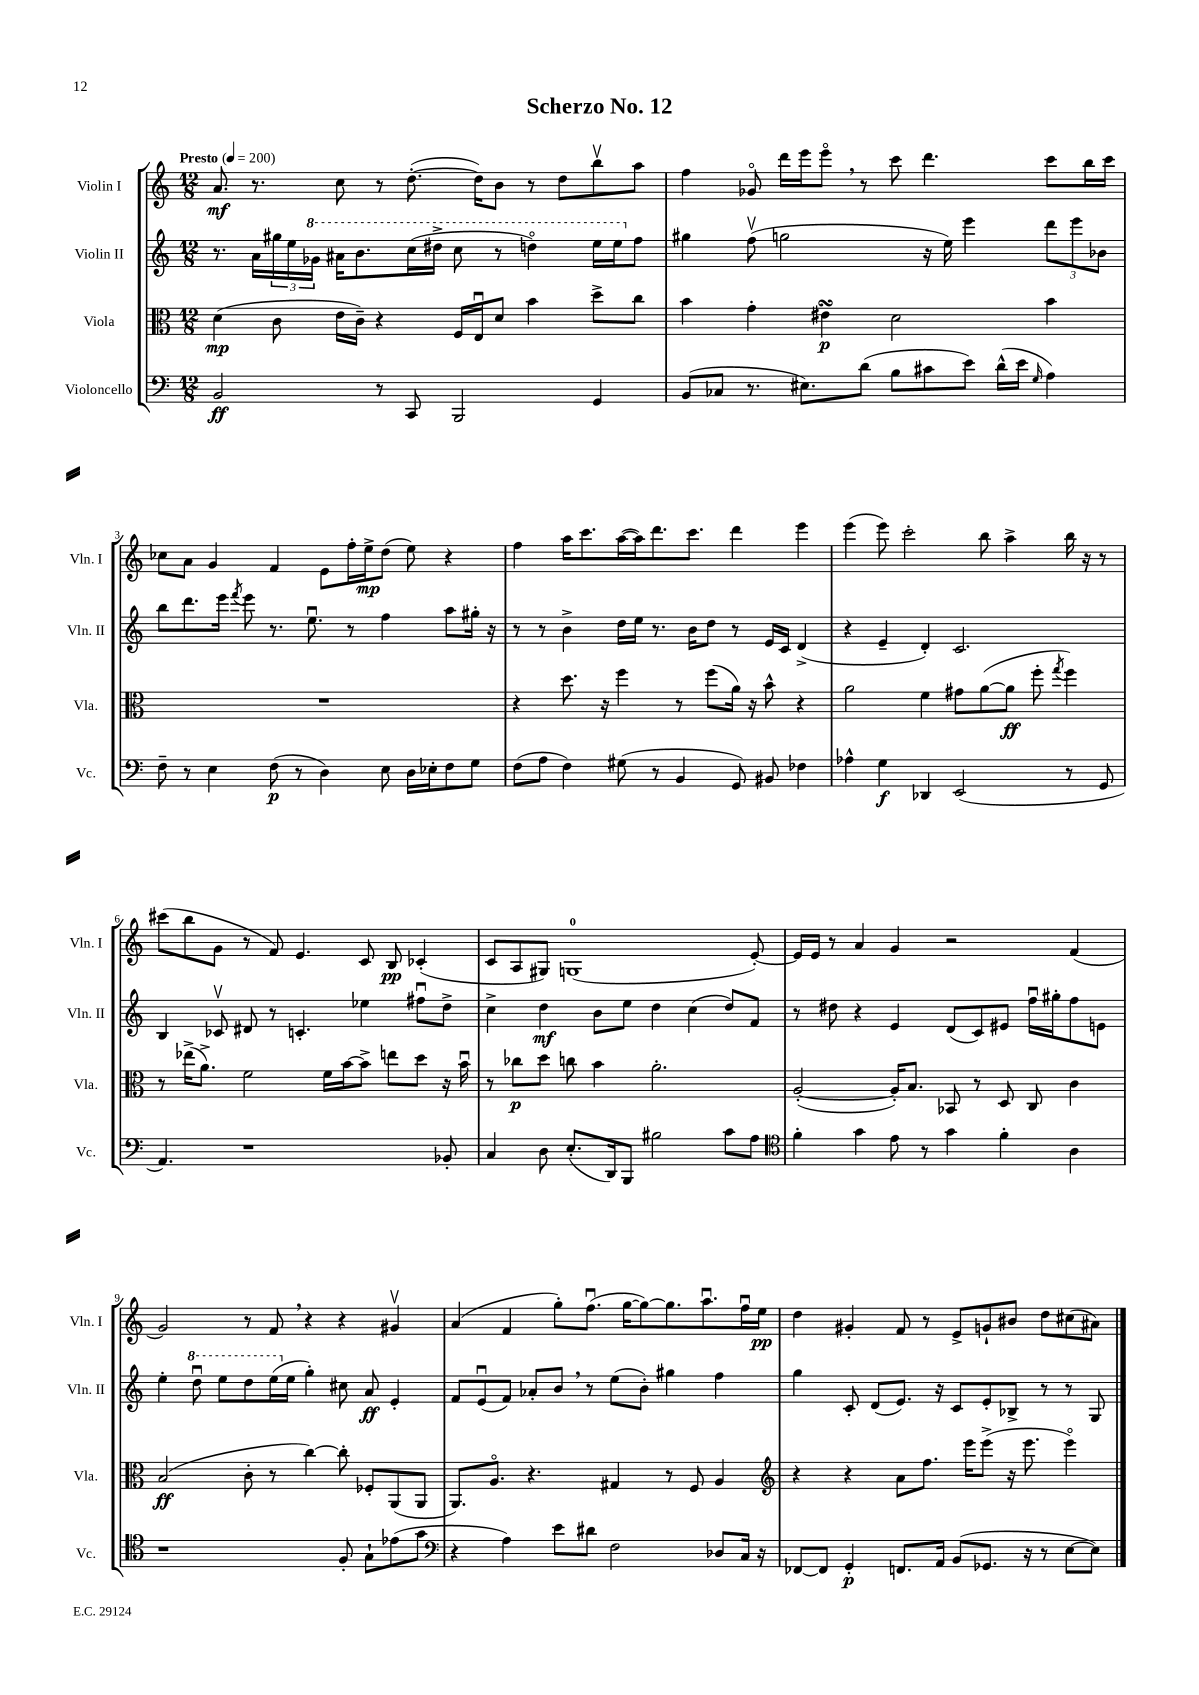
\header { title = "Scherzo No. 12" }
<<
\new StaffGroup <<
\new Staff = "s0" \with { instrumentName = "Violin I" shortInstrumentName = "Vln. I" } {
    \clef treble \key c \major \numericTimeSignature \time 12/8 \tempo "Presto" 4 = 200
    a'8.\mf r8. c''8 r8 d''8.~-.( d''16) b'8 r8 d''8 b''8\upbow a''8 |
    f''4 ges'8\flageolet d'''16 e'''16 e'''8\flageolet \breathe r8 c'''8 d'''4. c'''8 b''16 c'''16 |
    ces''8 a'8 g'4 f'4 e'8 f''16-. e''16->\mp d''8( e''8) r4 |
    f''4 a''16 c'''8. a''16~( a''16) d'''8. c'''8. d'''4 e'''4 |
    e'''4( e'''8) c'''2-. b''8 a''4-> b''16 r16 r8 |
    cis'''8( b''8 g'8 r8 f'8) e'4. c'8 b8\pp ces'4-.( |
    c'8 a8 gis8) g1-0( e'8~-.) |
    e'16 e'16 r8 a'4 g'4 r2 f'4( |
    g'2) r8 f'8 \breathe r4 r4 gis'4\upbow |
    a'4( f'4 g''8-.) f''8.\downbow( g''16~ g''8~) g''8. a''8.\downbow f''16\downbow e''16\pp |
    d''4 gis'4-. f'8 r8 e'8-> g'8-! bis'8 d''8 cis''8( ais'8) \bar "|." |
}
\new Staff = "s1" \with { instrumentName = "Violin II" shortInstrumentName = "Vln. II" } {
    \clef treble \key c \major \numericTimeSignature \time 12/8
    r8. a'16 \tuplet 3/2 { gis''16 e''16 \ottava #1 ges''16 } ais''16 b''8. c'''16( dis'''16-> c'''8 r8 d'''4\flageolet) e'''16 e'''16 \ottava #0 f''8 |
    gis''4 f''8\upbow( g''2 r16 e''16) e'''4 \tuplet 3/2 { d'''8 e'''8 bes'8 } |
    b''8 d'''8. e'''16 \acciaccatura { f'''8 } e'''8 r8. e''8.\downbow r8 f''4 a''8 gis''16-. r16 |
    r8 r8 b'4-> d''16 e''16 r8. b'16 d''8 r8 e'16 c'16 d'4->( |
    r4 e'4-- d'4-.) c'2. |
    b4 ces'8\upbow dis'8 r8 c'4.-. ees''4 fis''8\downbow d''8-> |
    c''4-> d''4\mf b'8 e''8 d''4 c''4( d''8) f'8 |
    r8 dis''8 r4 e'4 d'8( c'8) eis'8 f''16\downbow gis''16-. f''8 e'8 |
    e''4-. \ottava #1 d'''8\downbow e'''8 d'''8 e'''16( \ottava #0 e''16 g''4-.) cis''8 a'8\ff e'4-. |
    f'8 e'8\downbow( f'8) aes'8-. b'8 \breathe r8 e''8( b'8-.) gis''4 f''4 |
    g''4 c'8-. d'8( e'8.) r16 c'8 e'8-. bes8-> r8 r8 g8 \bar "|." |
}
\new Staff = "s2" \with { instrumentName = "Viola" shortInstrumentName = "Vla." } {
    \clef alto \key c \major \numericTimeSignature \time 12/8
    d'4\mp( c'8 e'16 c'16--) r4 f16 e16\downbow d'8 b'4 d''8-> c''8 |
    b'4 g'4-. eis'4\turn\p d'2 b'4 |
    R1. |
    r4 d''8. r16 f''4 r8 f''8( a'16) r16 b'8-^ r4 |
    a'2 f'4 gis'8 a'8~( a'8\ff f''8-. \acciaccatura { g''8 } f''4) |
    r8 ees''16->( a'8.->) f'2 f'16 b'16~ b'8-> e''8 d''8 r16 b'16\downbow |
    r8 ces''8\p d''8 c''8 b'4 a'2.-. |
    a2~-.( a16-.) b8. bes,8 r8 d8 c8 c'4 |
    b2\ff( c'8-. r8 c''4~) c''8-. fes8-. a,8( a,8 |
    a,8.) a8.\flageolet r4. gis4 r8 f8 a4 |
    \clef treble r4 r4 a'8 f''8. e'''16 e'''8->( r16 e'''8. e'''4\flageolet) \bar "|." |
}
\new Staff = "s3" \with { instrumentName = "Violoncello" shortInstrumentName = "Vc." } {
    \clef bass \key c \major \numericTimeSignature \time 12/8
    b,2\ff r8 c,8 b,,2 g,4 |
    b,8( ces8 r8. eis8.) d'8( b8 cis'8 e'8) d'16-^( e'16 \grace { g16 } a4) |
    f8-- r8 e4 f8\p( r8 d4) e8 d16 ees16-. f8 g8 |
    f8( a8 f4) gis8( r8 b,4 g,8) bis,8 fes4 |
    aes4-^ g4\f des,4 e,2( r8 g,8 |
    a,4.) r1 bes,8-. |
    c4 d8 e8.-.( d,16) b,,8 bis2 c'8 a8 |
    \clef tenor f'4-. g'4 e'8 r8 g'4 f'4-. a4 |
    r1 f8-. g8-! ees'8( g'8 |
    \clef bass r4 a4) e'8 dis'8 f2 des8 c16 r16 |
    fes,8~ fes,8 g,4-.\p f,8. a,16 b,8( ges,8. r16 r8 e8~ e8) \bar "|." |
}
>>
>>
